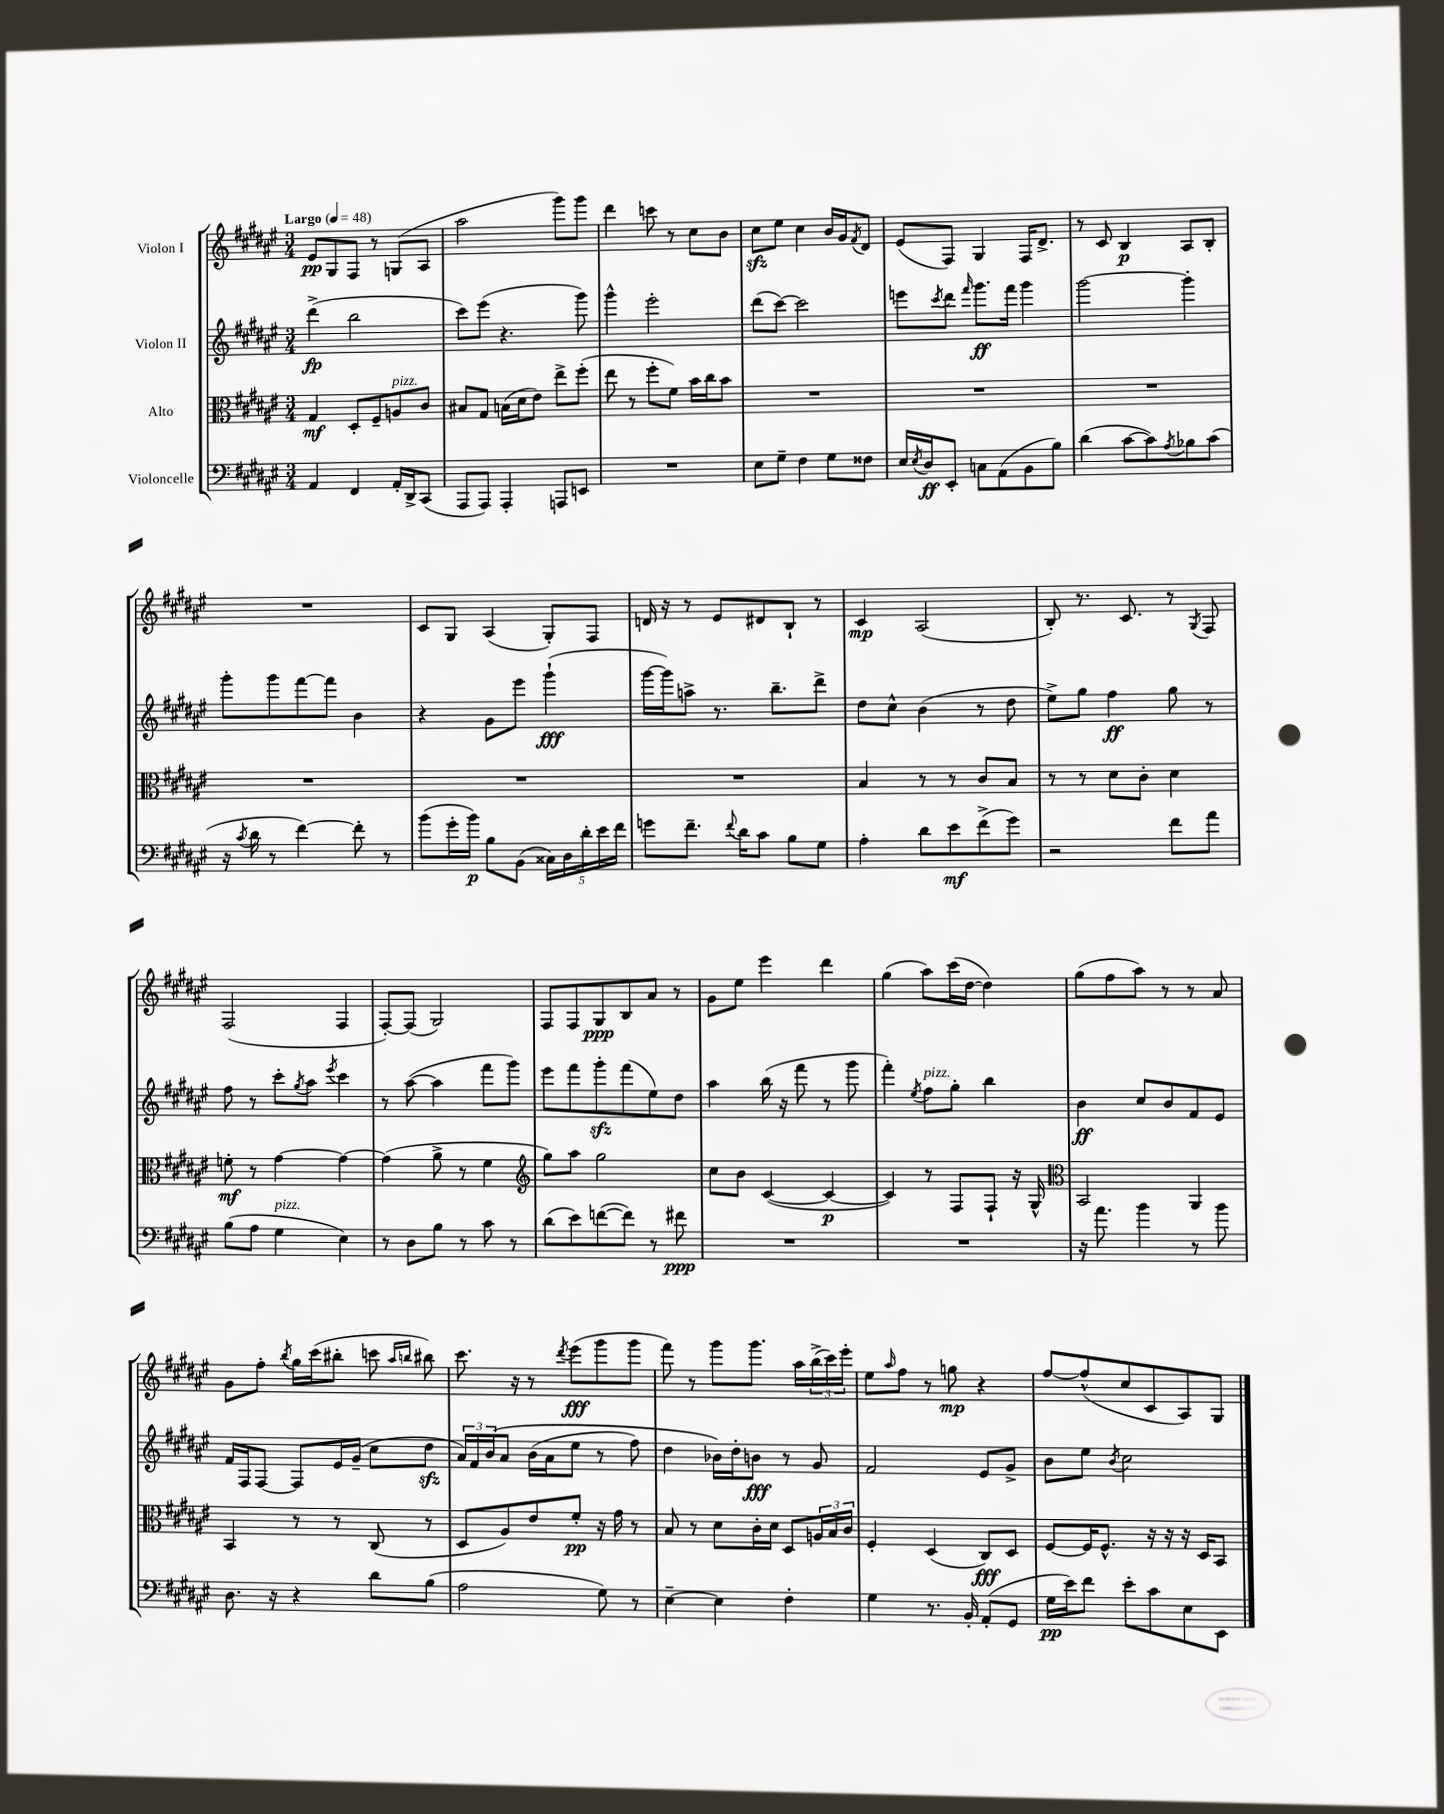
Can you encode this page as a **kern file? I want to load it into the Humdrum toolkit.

**kern	**dynam	**kern	**dynam	**kern	**dynam	**kern	**dynam
*part4	*part4	*part3	*part3	*part2	*part2	*part1	*part1
*staff4	*staff4	*staff3	*staff3	*staff2	*staff2	*staff1	*staff1
*I"Violoncelle	*	*I"Alto	*	*I"Violon II	*	*I"Violon I	*
*clefF4	*	*clefC3	*	*clefG2	*	*clefG2	*
*k[f#c#g#d#a#e#]	*	*k[f#c#g#d#a#e#]	*	*k[f#c#g#d#a#e#]	*	*k[f#c#g#d#a#e#]	*
*M3/4	*	*M3/4	*	*M3/4	*	*M3/4	*
*MM48	*	*MM48	*	*MM48	*	*MM48	*
=1	=1	=1	=1	=1	=1	=1	=1
!	!	!	!	!	!	!LO:TX:a:B:t=Largo	!
4AA#/	.	4G#/	mf	(4ddd#^\	fp	8e#/L	pp
.	.	.	.	.	.	8G#/	.
4FF#/	.	8D#'/L	.	2bb\	.	8F#/J	.
.	.	8F#~/	.	.	.	8r	.
!	!	!LO:TX:a:i:t=pizz.	!	!	!	!	!
16AA#'/LL	.	8An/	.	.	.	(8Gn/L	.
16DD#^/J	.	.	.	.	.	.	.
(8CC#/J	.	8c#/J	.	.	.	8A#/J	.
=2	=2	=2	=2	=2	=2	=2	=2
8AAA#/L	.	8B#X/L	.	8ccc#\L)	.	2aa#\	.
8AAA#/J)	.	8G#/J	.	(8eee#\J	.	.	.
4AAA#'/	.	(16Bn\LL	.	4.r	.	.	.
.	.	16d#\J	.	.	.	.	.
.	.	8e#\J)	.	.	.	.	.
8AAAn/L	.	8ee#^\L	.	.	.	8ggg#\L)	.
8EEn/J	.	(8ff#'\J	.	8ggg#\)	.	8ggg#\J	.
=3	=3	=3	=3	=3	=3	=3	=3
2.r	.	8ee#\	.	4ggg#^^\	.	4ddd#\	.
.	.	8r	.	.	.	.	.
.	.	8ff#'\L	.	2eee#'\	.	8cccn\	.
.	.	8f#\J)	.	.	.	8r	.
.	.	16b\LL	.	.	.	8cc#\L	.
.	.	16cc#\J	.	.	.	.	.
.	.	8b\J	.	.	.	8b\J	.
=4	=4	=4	=4	=4	=4	=4	=4
8E#\L	.	2.r	.	(8ddd#\L	.	8cc#zz\L	.
8G#~\J	.	.	.	[8ccc#\J)	.	8ee#\J	.
4F#\	.	.	.	2ccc#\]	.	4cc#\	.
8G#\L	.	.	.	.	.	16b/LL	.
.	.	.	.	.	.	16g#/J	.
.	.	.	.	.	.	8qf#/	.
8F##X\J	.	.	.	.	.	8d#/J	.
=5	=5	=5	=5	=5	=5	=5	=5
16E#/LL	.	2.r	.	8eeen\L	.	(8e#/L	.
8qE#/	.	.	.	.	.	.	.
16D#/J	ff	.	.	.	.	.	.
.	.	.	.	8qccc#/	.	.	.
8EE#'/J	.	.	.	8ddd#\J	.	8F#/J)	.
.	.	.	.	16qqfff#/	.	.	.
8Cn\L	.	.	.	8.ggg#\L	ff	4G#/	.
(8AA#\	.	.	.	.	.	.	.
.	.	.	.	16fff#\Jk	.	.	.
8BB\	.	.	.	4ggg#\	.	16F#/KL	.
.	.	.	.	.	.	8.d#^/J	.
8B\J)	.	.	.	.	.	.	.
=6	=6	=6	=6	=6	=6	=6	=6
(4d#\	.	2.r	.	[2ggg#\	.	8r	.
.	.	.	.	.	.	8c#/	.
[8c#\L	.	.	.	.	.	4B/	p
8c#\])	.	.	.	.	.	.	.
8qA#/	.	.	.	.	.	.	.
8B-X\	.	.	.	4ggg#'\]	.	8A#/L	.
(8c#\J	.	.	.	.	.	8B'/J	.
!!LO:LB:g=z
=7	=7	=7	=7	=7	=7	=7	=7
16r	.	2.r	.	8ggg#'\L	.	2.r	.
8qc#/	.	.	.	.	.	.	.
16d#\	.	.	.	.	.	.	.
8r	.	.	.	8ggg#\	.	.	.
[4f#\)	.	.	.	[8fff#\	.	.	.
.	.	.	.	8fff#\J]	.	.	.
8f#'\]	.	.	.	4b\	.	.	.
8r	.	.	.	.	.	.	.
=8	=8	=8	=8	=8	=8	=8	=8
(8b\L	.	2.r	.	4r	.	8c#/L	.
16g#'\L	.	.	.	.	.	8G#/J	.
16b\JJ)	p	.	.	.	.	.	.
8B\L	.	.	.	8g#\L	.	(4A#/	.
(8BB\J	.	.	.	8eee#\J	.	.	.
20C##X\LL)	.	.	.	(4ggg#`\	fff	8G#'/L)	.
20D#\	.	.	.	.	.	.	.
20d#'\	.	.	.	.	.	.	.
.	.	.	.	.	.	8F#/J	.
20e#\	.	.	.	.	.	.	.
20f#\JJ	.	.	.	.	.	.	.
=9	=9	=9	=9	=9	=9	=9	=9
8gn\L	.	2.r	.	[16ggg#\LL	.	16dn/	.
.	.	.	.	16ggg#\J])	.	16r	.
8.f#~\J	.	.	.	8aan^\J	.	8r	.
.	.	.	.	8.r	.	8e#/L	.
8qqf#/	.	.	.	.	.	.	.
16d#\KL	.	.	.	.	.	.	.
8c#\J	.	.	.	.	.	8d#X/	.
.	.	.	.	8.bb~\L	.	.	.
8B\L	.	.	.	.	.	8B`/J	.
8G#\J	.	.	.	8ddd#^\J	.	8r	.
=10	=10	=10	=10	=10	=10	=10	=10
4A#'\	.	4B/	.	8dd#\L	.	4c#/	mp
.	.	.	.	8cc#^^\J	.	.	.
8d#\L	.	8r	.	(4b\	.	(2A#/	.
8e#\	mf	8r	.	.	.	.	.
(8f#^\	.	8c#/L	.	8r	.	.	.
8g#\J)	.	8B/J	.	8dd#\	.	.	.
=11	=11	=11	=11	=11	=11	=11	=11
2r	.	8r	.	8ee#^\L)	.	8B'/)	.
.	.	8r	.	8gg#\J	.	8.r	.
.	.	8d#\L	.	4ff#\	ff	.	.
.	.	.	.	.	.	8.c#/	.
.	.	8c#'\J	.	.	.	.	.
8f#\L	.	4d#\	.	8gg#\	.	8r	.
.	.	.	.	.	.	8qG#/	.
8a#\J	.	.	.	8r	.	8F#/	.
!!LO:LB:g=z
=12	=12	=12	=12	=12	=12	=12	=12
(8B\L	.	8fn'\	mf	8ff#\	.	(2F#/	.
8A#\J	.	8r	.	8r	.	.	.
!LO:TX:a:i:t=pizz.	!	!	!	!	!	!	!
4G#\	.	[4g#\	.	8ccc#'\L	.	.	.
.	.	.	.	8qgg#/	.	.	.
.	.	.	.	8aa#\J	.	.	.
.	.	.	.	8qeee#/	.	.	.
4E#\)	.	4g#\_	.	4ccc#\	.	4F#/	.
=13	=13	=13	=13	=13	=13	=13	=13
8r	.	(4g#\]	.	8r	.	[8F#'/L)	.
8D#\L	.	.	.	([8aa#\	.	(8F#/J]	.
8B\J	.	8a#^\	.	4aa#\]	.	2G#/)	.
8r	.	8r	.	.	.	.	.
8c#\	.	4f#\	.	8fff#\L	.	.	.
8r	.	.	.	8ggg#\J)	.	.	.
=14	=14	=14	=14	=14	=14	=14	=14
*	*	*clefG2	*	*	*	*	*
(8d#\L	.	8gg#\L)	.	8eee#\L	.	8F#/L	.
8e#\)	.	8aa#\J	.	8fff#\	.	8F#/	.
([8fn\	.	2gg#\	.	8ggg#zz'\	.	8G#/	ppp
8f\J])	.	.	.	(8fff#\	.	8B/	.
8r	.	.	.	8ee#\)	.	8a#/J	.
8f#X\	ppp	.	.	8dd#\J	.	8r	.
=15	=15	=15	=15	=15	=15	=15	=15
2.r	.	8cc#\L	.	4aa#\	.	8g#\L	.
.	.	8b\J	.	.	.	8ee#\J	.
.	.	([4c#/	.	(16bb\	.	4eee#\	.
.	.	.	.	16r	.	.	.
.	.	.	.	8fff#\	.	.	.
.	.	4c#/_	p	8r	.	4ddd#\	.
.	.	.	.	8ggg#\	.	.	.
=16	=16	=16	=16	=16	=16	=16	=16
2.r	.	4c#/])	.	4fff#'\)	.	(4gg#\	.
.	.	.	.	8qee#/	.	.	.
!	!	!	!	!LO:TX:a:i:t=pizz.	!	!	!
.	.	8r	.	8ff#\L	.	8aa#\L)	.
.	.	8F#/L	.	8gg#'\J	.	(16ccc#\L	.
.	.	.	.	.	.	[16dd#\JJ	.
.	.	8F#`/J	.	4bb\	.	4dd#\])	.
.	.	16r	.	.	.	.	.
.	.	16G#^^/	.	.	.	.	.
=17	=17	=17	=17	=17	=17	=17	=17
*	*	*clefC3	*	*	*	*	*
16r	.	2BB/	.	4b\	ff	(8gg#\L	.
8.a#\	.	.	.	.	.	.	.
.	.	.	.	.	.	8ff#\	.
4b\	.	.	.	8cc#/L	.	8aa#\J)	.
.	.	.	.	8b/	.	8r	.
8r	.	4AA#/	.	8f#/	.	8r	.
8b\	.	.	.	8e#/J	.	8a#/	.
!!LO:LB:g=z
=18	=18	=18	=18	=18	=18	=18	=18
8.D#\	.	4BB/	.	16f#/LL	.	8g#\L	.
.	.	.	.	16F#/J	.	.	.
.	.	.	.	[8F#/J	.	8ff#'\J	.
16r	.	.	.	.	.	.	.
.	.	.	.	.	.	8qbb/	.
4r	.	8r	.	8F#/L]	.	16gg#\LL	.
.	.	.	.	.	.	(16ccc#\J	.
.	.	8r	.	16e#/L	.	8bb#X'\J	.
.	.	.	.	(16g#~/JJ	.	.	.
8d#\L	.	(8C#/	.	8cc#\L	.	8cccn\	.
.	.	.	.	.	.	16qqaa#/LL	.
.	.	.	.	.	.	16qqbbn/JJ	.
(8B\J	.	8r	.	8dd#zz\J	.	8bb#X\)	.
=19	=19	=19	=19	=19	=19	=19	=19
2A#\	.	8D#/L	.	24a#/LL)	.	8.ccc#\	.
.	.	.	.	24f#/	.	.	.
.	.	.	.	(24b/J	.	.	.
.	.	8A#/)	.	8a#/J	.	.	.
.	.	.	.	.	.	16r	.
.	.	8e#/	.	(16b\LL	.	8r	.
.	.	.	.	16a#\J	.	.	.
.	.	.	.	.	.	8qddd#/	.
.	.	8f#'/J	pp	8ee#\J	.	(8eee#\L	fff
8G#\)	.	16r	.	8r	.	8ggg#\	.
.	.	16g#\	.	.	.	.	.
8r	.	8r	.	8ff#\)	.	8ggg#\J	.
=20	=20	=20	=20	=20	=20	=20	=20
[4E#~\	.	8B/	.	4dd#\	.	8fff#\)	.
.	.	8r	.	.	.	8r	.
4E#\]	.	8d#\L	.	16b-X\LL)	.	8ggg#\L	.
.	.	.	.	16dd#'\J	.	.	.
.	.	16c#'\L	.	8bn\J	fff	8.ggg#\J	.
.	.	16d#\JJ	.	.	.	.	.
4F#'\	.	8D#/L	.	8r	.	.	.
.	.	.	.	.	.	16aa#\LL	.
.	.	24An/L	.	8g#/	.	(24bb^\	.
.	.	24B/	.	.	.	24ccc#\)	.
.	.	24c#/JJ	.	.	.	24eee#'\JJ	.
=21	=21	=21	=21	=21	=21	=21	=21
4G#\	.	4F#'/	.	2f#/	.	8ee#\L	.
.	.	.	.	.	.	16qqaa#/	.
.	.	.	.	.	.	8ff#\J	.
8.r	.	(4D#/	.	.	.	8r	.
.	.	.	.	.	.	8ggn\	mp
16BB'/	.	.	.	.	.	.	.
(8AA#'/L	.	8C#/L)	fff	8e#/L	.	4r	.
8GG#/J	.	8D#/J	.	8g#^/J	.	.	.
=22	=22	=22	=22	=22	=22	=22	=22
16G#\LL	pp	[8F#/L	.	8b\L	.	[8ff#/L	.
16e#\J)	.	.	.	.	.	.	.
8f#\J	.	16F#/K]	.	8ee#\J	.	(8ff#^^/]	.
.	.	8.F#^^/J	.	.	.	.	.
.	.	.	.	8qb/	.	.	.
8e#'\L	.	.	.	2cc#\	.	8cc#/	.
8c#\	.	16r	.	.	.	8c#/	.
.	.	16r	.	.	.	.	.
8E#\	.	16r	.	.	.	8A#/)	.
.	.	16D#/KL	.	.	.	.	.
8EE#\J	.	8BB/J	.	.	.	8G#/J	.
==	==	==	==	==	==	==	==
*-	*-	*-	*-	*-	*-	*-	*-
